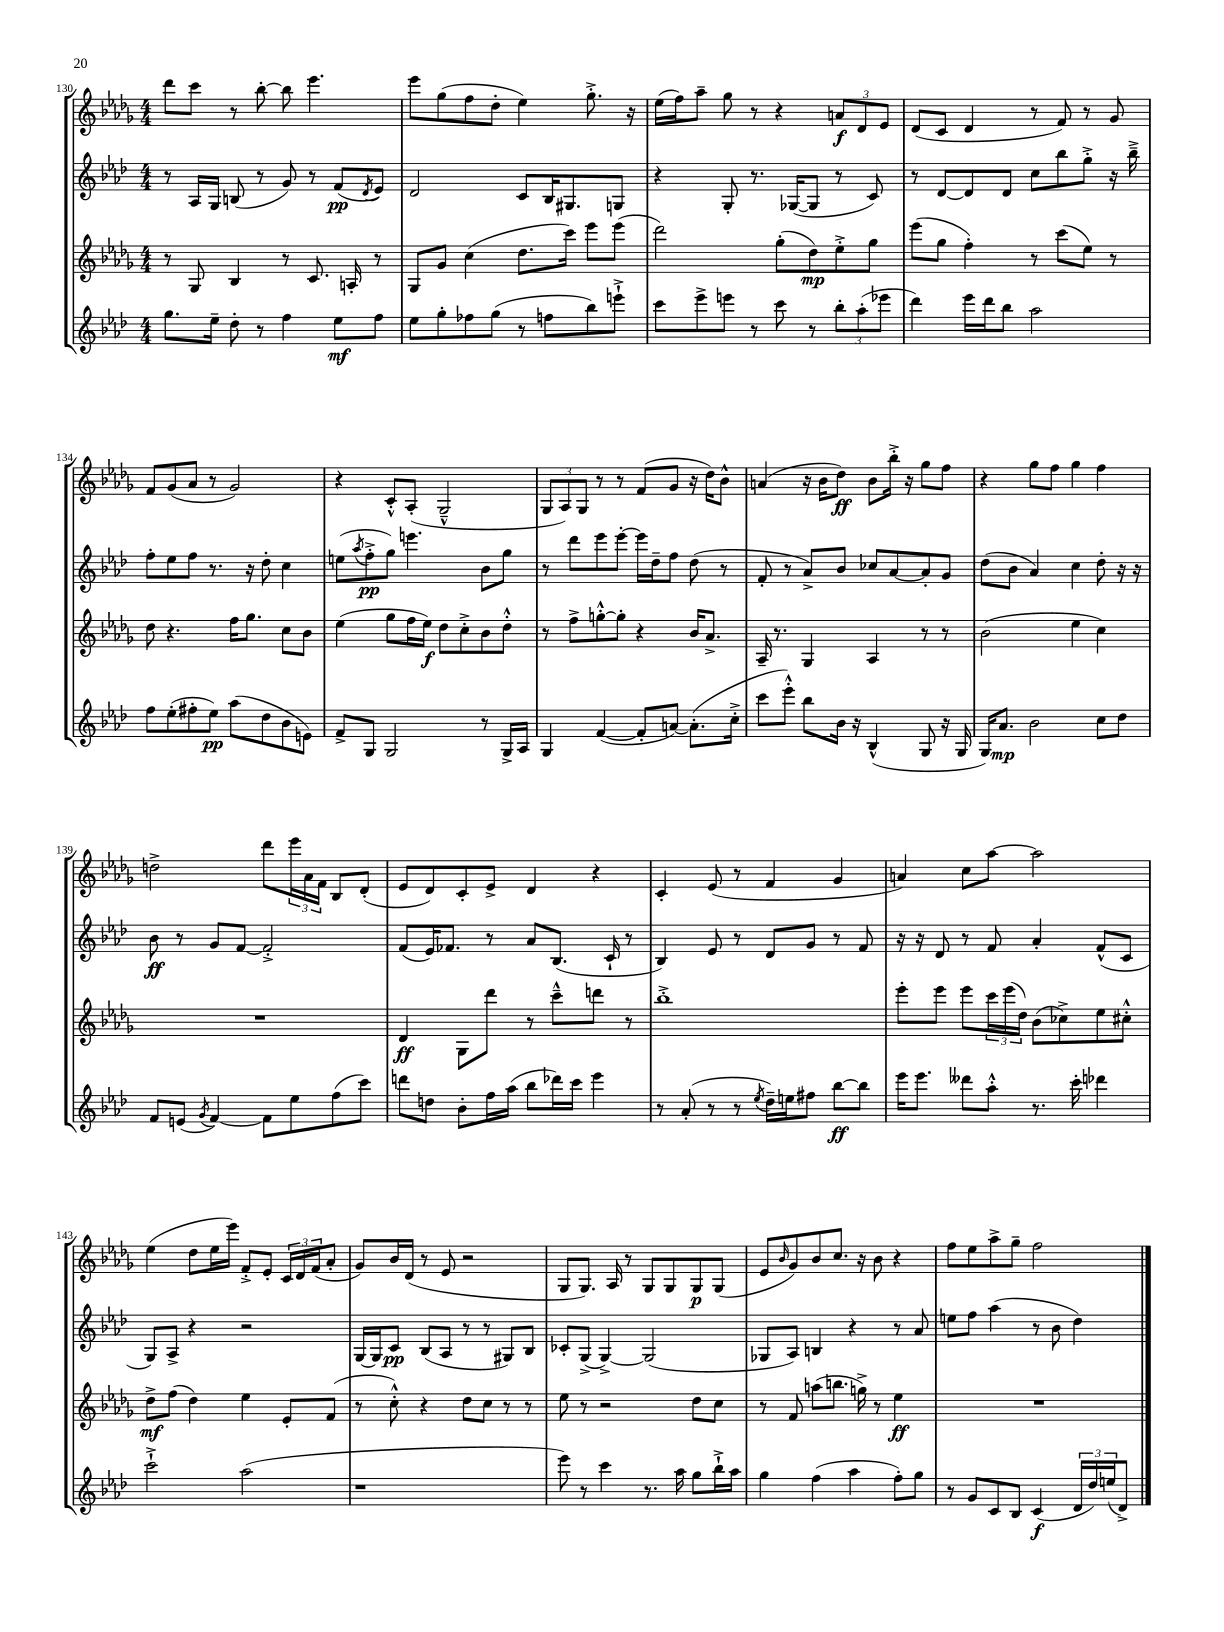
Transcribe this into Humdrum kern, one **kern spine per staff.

**kern	**kern	**kern	**kern
*staff4	*staff3	*staff2	*staff1
*clefG2	*clefG2	*clefG2	*clefG2
*k[b-e-a-d-]	*k[b-e-a-d-g-]	*k[b-e-a-d-]	*k[b-e-a-d-g-]
*M4/4	*M4/4	*M4/4	*M4/4
8.gg	8r	8r	8ddd-
.	8G-	16A-	8ccc
16ee-~	.	16G	.
8dd-'	4B-	(8B	8r
8r	.	8r	[8bb-'
4ff	8r	8g)	8bb-]
.	8.c	8r	4.eee-
8ee-	.	(8f	.
.	16A'	.	.
.	.	8qd-	.
8ff	8r	8e-)	.
=	=	=	=
8ee-	8G-	2d-	8eee-
8gg'	8g-	.	(8gg-
8ff-	(4cc	.	8ff
(8gg	.	.	8dd-'
8r	8.dd-	8c	4ee-)
8ff	.	16B-	.
.	16ccc)	8.G#	.
8bb-)	8eee-	.	8.gg-'^
8eee`^	(8eee-	8G	.
.	.	.	16r
=	=	=	=
8ccc	2ddd-)	4r	(16ee-
.	.	.	16ff)
8eee-^	.	.	8aa-~
8eee	.	8G'	8gg-
8r	.	8.r	8r
8ccc	(8gg-'	.	4r
.	.	([16G-	.
8r	8dd-)	8G-]	.
12bb-'	8ee-'^	8r	12a
(12aa-'	.	.	12d-
.	8gg-	8c)	.
12eee-	.	.	12e-
=	=	=	=
4ddd-)	(8eee-	8r	(8d-
.	8gg-	[8d-	8c
16eee-	4ff')	8d-]	4d-
16ddd-	.	.	.
8bb-	.	8d-	.
2aa-	8r	8cc	8r
.	(8ccc	8bb-	8f)
.	8ee-)	8gg'^	8r
.	8r	16r	8g-
.	.	16bb-~^	.
=	=	=	=
8ff	8dd-	8ff'	8f
(8ee-'	4.r	8ee-	(8g-
8ff#'	.	8ff	8a-
8ee-)	.	8.r	8r
(8aa-	16ff	.	2g-)
.	8.gg-	16r	.
8dd-	.	8dd-'	.
8b-	8cc	4cc	.
8e)	8b-	.	.
=	=	=	=
8f^	(4ee-	(8ee	4r
.	.	8qaa-	.
8G	.	8ff'^	.
2G	8gg-	8gg)	8c'^^
.	16ff	4.eee	(8A-'
.	16ee-)	.	.
.	8dd-	.	2G-~^^
.	8cc'^	.	.
8r	8b-	8b-	.
16G^	8dd-'^^	8gg	.
16A-	.	.	.
=	=	=	=
4G	8r	8r	12G-
.	.	.	12A-)
.	8ff^	8ddd-	.
.	.	.	12G-
([4f	[8gg'^^	8eee-	8r
.	8gg']	[8eee-'	8r
8f']	4r	16eee-]	(8f
.	.	16dd-~	.
[8a)	.	8ff	8g-
(8.a']	16b-	(8dd-	16r
.	8.a-^	.	16dd-)
.	.	8r	8b-^^
16cc'^	.	.	.
=	=	=	=
8ccc	16A-~	8f'	(4a
.	8.r	.	.
8eee-'^^)	.	8r	.
8bb-	4G-	8a-^)	16r
.	.	.	16b-
16b-	.	8b-	8dd-)
16r	.	.	.
(4B-^^	4A-	8cc-	8b-
.	.	[8a-	16bb-'^
.	.	.	16r
8G	8r	8a-']	8gg-
16r	8r	8g	8ff
16G	.	.	.
=	=	=	=
16G)	(2b-	(8dd-	4r
8.a-	.	.	.
.	.	8b-	.
2b-	.	4a-)	8gg-
.	.	.	8ff
.	4ee-	4cc	4gg-
8cc	4cc)	8dd-'	4ff
8dd-	.	16r	.
.	.	16r	.
=	=	=	=
8f	1r	8b-	2dd^
(8e	.	8r	.
8qg	.	.	.
[4f)	.	8g	.
.	.	[8f	.
8f]	.	2f'^]	8ddd-
8ee-	.	.	24eee-
.	.	.	24a-
.	.	.	24f
(8ff	.	.	8B-
8ccc)	.	.	(8d-'
=	=	=	=
8ddd	4d-	(8f	8e-
8dd	.	16e-)	8d-)
.	.	8.f-	.
8b-'	8G-	.	8c'
16ff	8ddd-	8r	8e-^
(16aa-	.	.	.
8bb-	8r	8a-	4d-
16ddd-)	8ccc~^^	(8.B-	.
16ccc	.	.	.
4eee-	8ddd	.	4r
.	.	16c`	.
.	8r	8r	.
=	=	=	=
8r	1bb-'^	4B-)	4c'
(8a-'	.	.	.
8r	.	8e-	(8e-
8r	.	8r	8r
8qee-	.	.	.
16dd-~)	.	8d-	4f
16ee	.	.	.
8ff#	.	8g	.
[8bb-	.	8r	4g-
8bb-]	.	8f	.
=	=	=	=
16eee-	8eee-'	16r	4a)
8.eee-	.	16r	.
.	8eee-	8d-	.
8ddd--	8eee-	8r	8cc
8aa-'^^	24ccc	8f	[8aa-
.	(24eee-	.	.
.	24dd-)	.	.
8.r	(8b-	4a-'	2aa-]
.	8cc-^)	.	.
16ccc'	.	.	.
4ddd-	8ee-	(8f^^	.
.	8cc#'^^	8c	.
=	=	=	=
2ccc`^	8dd-^	8G)	(4ee-
.	(8ff	8A-^	.
.	4dd-)	4r	8dd-
.	.	.	16ee-
.	.	.	16eee-)
(2aa-	4ee-	2r	8f'^
.	.	.	8e-'
.	8e-'	.	24c
.	.	.	24d-
.	.	.	(24f
.	(8f	.	8a-'
=	=	=	=
1r	8r	[16G	8g-)
.	.	16G]	.
.	8cc'^^)	8c	16b-
.	.	.	(16d-
.	4r	(8B-	8r
.	.	8A-	8e-
.	8dd-	8r	2r
.	8cc	8r	.
.	8r	8G#)	.
.	8r	8B-	.
=	=	=	=
8eee-)	8ee-	8c-'	8G-
8r	8r	(8G^	8.G-)
4ccc	2r	[4G^)	.
.	.	.	16A-
.	.	.	8r
8.r	.	(2G]	8G-
.	.	.	8G-
16aa-	.	.	.
8gg	8dd-	.	8G-
16bb-`^	8cc	.	(8G-
16aa-	.	.	.
=	=	=	=
4gg	8r	8G-	8e-
.	.	.	16qqb-
.	8f	8A-)	8g-)
(4ff	(8aa	4B	8b-
.	8.bb	.	8.cc
4aa-	.	4r	.
.	16gg^)	.	16r
.	8r	.	8b-
8ff')	4ee-	8r	4r
8gg	.	8a-	.
=	=	=	=
8r	1r	8ee	8ff
8g	.	8ff	8ee-
8c	.	(4aa-	8aa-^
8B-	.	.	8gg-~
(4c	.	8r	2ff
.	.	8b-	.
24d-	.	4dd-)	.
24dd-)	.	.	.
(24ee	.	.	.
8d-^)	.	.	.
==	==	==	==
*-	*-	*-	*-
